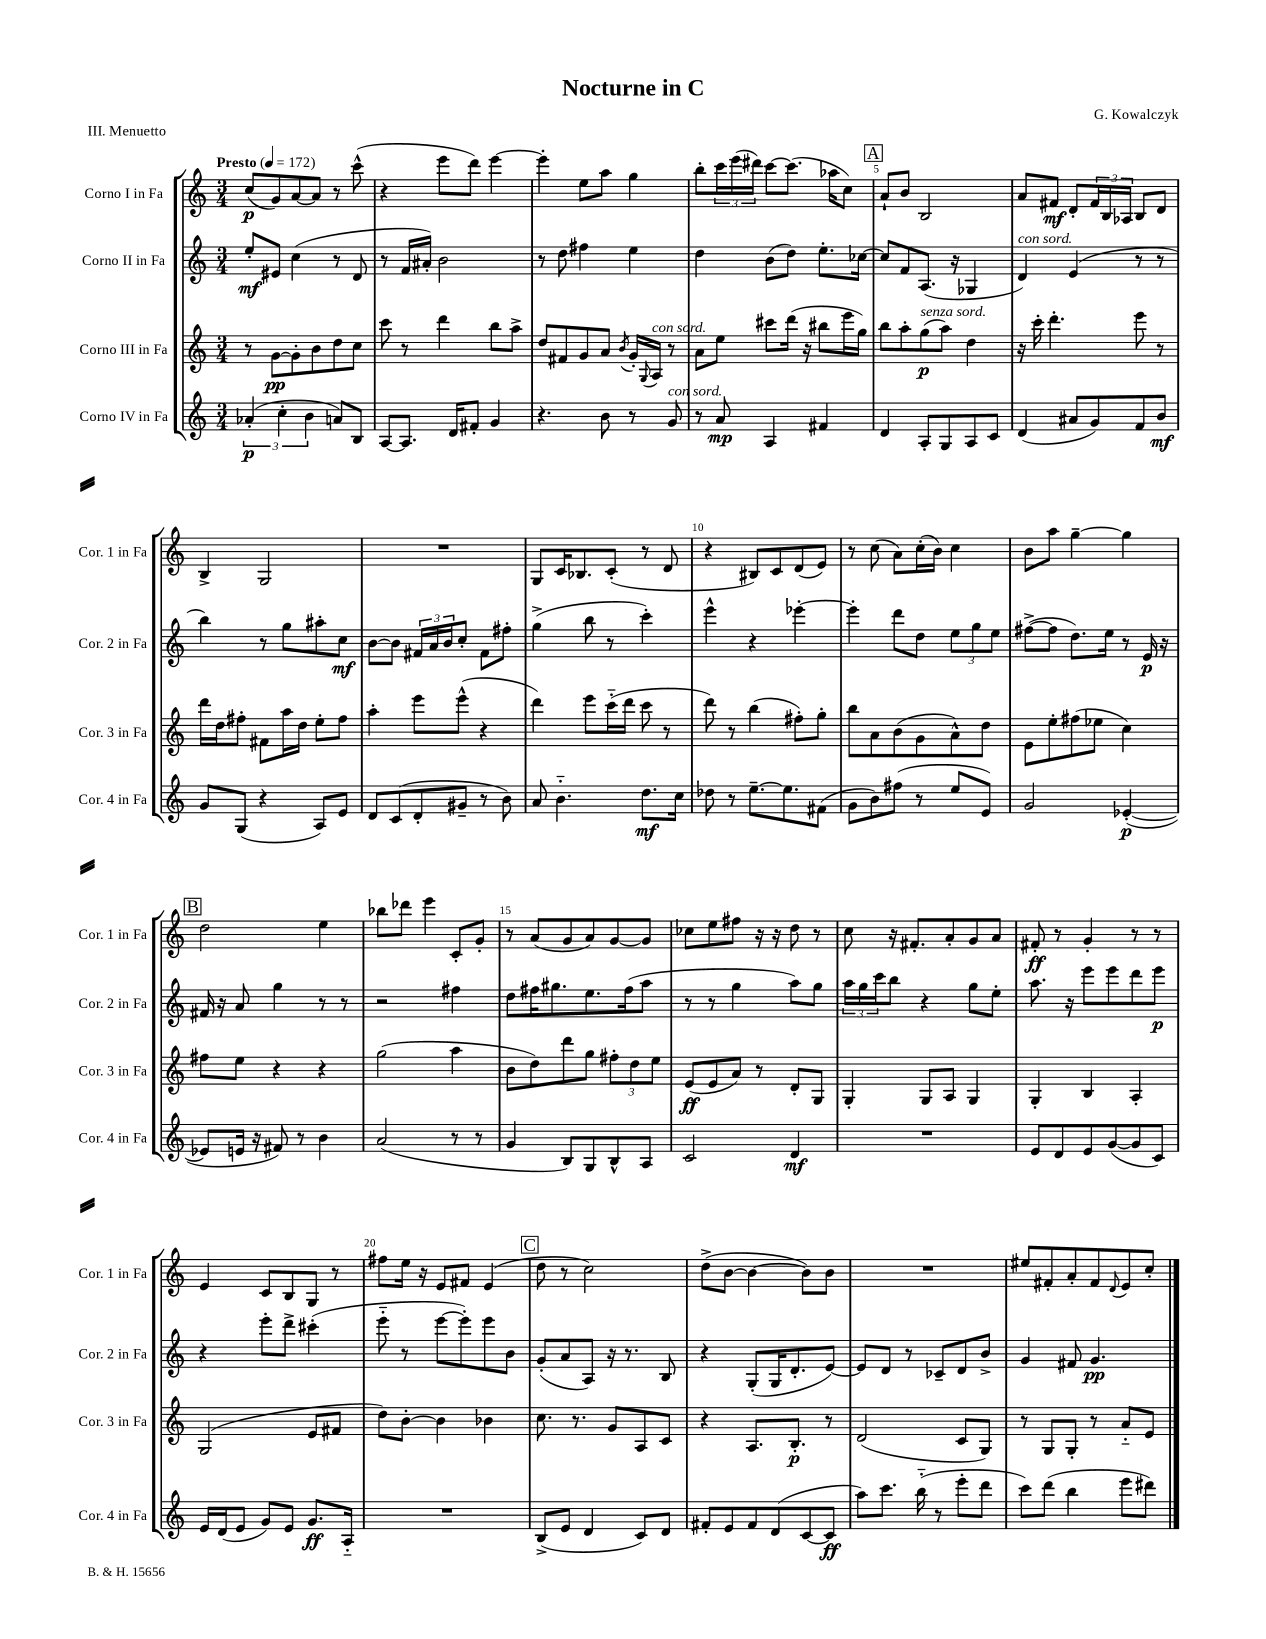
\header { title = "Nocturne in C" composer = "G. Kowalczyk" piece = "III. Menuetto" }
<<
\new StaffGroup <<
\new Staff = "s0" \with { instrumentName = "Corno I in Fa" shortInstrumentName = "Cor. 1 in Fa" } {
    \clef treble \key c \major \numericTimeSignature \time 3/4 \tempo "Presto" 4 = 172
    c''8\p( g'8) a'8~ a'8 r8 c'''8-^( |
    r4 e'''8 d'''8) e'''4~ |
    e'''4-. e''8 a''8 g''4 |
    b''8-. \tuplet 3/2 { c'''16 e'''16( dis'''16) } c'''8~ c'''8.( aes''16 c''8) |
    \mark \markup { \box "A" } a'8-! b'8 b2 |
    a'8 fis'8\mf d'8-. \tuplet 3/2 { fis'16 b16 aes16 } b8 d'8 |
    b4-> g2 |
    R2. |
    g8 c'16 bes8. c'8-.( r8 d'8 |
    r4 bis8) c'8 d'8( e'8) |
    r8 c''8( a'8) c''16-.( b'16) c''4 |
    b'8 a''8 g''4~-- g''4 |
    \mark \markup { \box "B" } d''2 e''4 |
    bes''8 des'''8 e'''4 c'8-. g'8-. |
    r8 a'8( g'8 a'8) g'8~ g'8 |
    ces''8 e''8 fis''8 r16 r16 d''8 r8 |
    c''8 r16 fis'8.-. a'8-. g'8 a'8 |
    fis'8-.\ff r8 g'4-. r8 r8 |
    e'4 c'8 b8 g8 r8 |
    fis''8 e''16 r16 e'8 fis'8 e'4( |
    \mark \markup { \box "C" } d''8 r8 c''2) |
    d''8->( b'8~ b'4~ b'8) b'8 |
    R2. |
    eis''8 fis'8-. a'8-. fis'8 \appoggiatura { d'8 } e'8 c''8-. \bar "|." |
}
\new Staff = "s1" \with { instrumentName = "Corno II in Fa" shortInstrumentName = "Cor. 2 in Fa" } {
    \clef treble \key c \major \numericTimeSignature \time 3/4
    e''8-.\mf eis'8 c''4( r8 d'8 |
    r8 f'16 ais'16-.) b'2 |
    r8 d''8 fis''4 e''4 |
    d''4 b'8( d''8) e''8.-. ces''16~ |
    \mark \markup { \box "A" } ces''8 f'8 a8.( r16 ges4 |
    d'4^\markup { \italic "con sord." }) e'4( r8 r8 |
    b''4) r8 g''8 ais''8-. c''8\mf |
    b'8~ b'8 \tuplet 3/2 { fis'16 a'16 b'16 } c''8-. fis'8 fis''8-. |
    g''4->( b''8 r8 c'''4-.) |
    e'''4-^ r4 ees'''4~-. |
    ees'''4-. d'''8 d''8 \tuplet 3/2 { e''8 g''8 e''8 } |
    fis''8~->( fis''8 d''8.) e''16 r8 e'16\p r16 |
    \mark \markup { \box "B" } fis'16 r16 a'8 g''4 r8 r8 |
    r2 fis''4 |
    d''8 fis''16 gis''8. e''8. fis''16( a''8 |
    r8 r8 g''4 a''8) g''8 |
    \tuplet 3/2 { a''16 g''16 c'''16 } b''8 r4 g''8 e''8-. |
    a''8. r16 e'''8 e'''8 d'''8 e'''8\p |
    r4 e'''8-. d'''8-> cis'''4-.( |
    e'''8-_ r8 e'''8~ e'''8-.) e'''8 b'8 |
    \mark \markup { \box "C" } g'8-.( a'8 a8) r16 r8. b8 |
    r4 g8-.( g16 d'8.-. e'8~) |
    e'8 d'8 r8 ces'8-- d'8 b'8-> |
    g'4 fis'8 g'4.\pp \bar "|." |
}
\new Staff = "s2" \with { instrumentName = "Corno III in Fa" shortInstrumentName = "Cor. 3 in Fa" } {
    \clef treble \key c \major \numericTimeSignature \time 3/4
    r8 g'8~\pp g'8-. b'8 d''8 c''8 |
    c'''8 r8 d'''4 b''8 a''8-> |
    d''8 fis'8 g'8 a'8 \acciaccatura { b'8 } g'16-. \appoggiatura { g8 } a16^\markup { \italic "con sord." } r8 |
    a'8 e''8 cis'''8 d'''16( r16 bis''8 e'''16 g''16) |
    \mark \markup { \box "A" } b''8 a''8-. g''8\p^\markup { \italic "senza sord." }( a''8) d''4 |
    r16 c'''16-. d'''4.-. e'''8 r8 |
    d'''16 d''16 fis''8-. fis'8 a''16 d''16 e''8-. fis''8 |
    a''4-. e'''8 e'''8-^( r4 |
    d'''4) e'''8 c'''16-_( d'''16 c'''8 r8 |
    d'''8) r8 b''4( fis''8-.) g''8-. |
    b''8 a'8 b'8( g'8 a'8-^) d''8 |
    e'8 e''8-. fis''8( ees''8 c''4) |
    \mark \markup { \box "B" } fis''8 e''8 r4 r4 |
    g''2( a''4 |
    b'8 d''8) d'''8 g''8 \tuplet 3/2 { fis''8-. d''8 e''8 } |
    e'8\ff( e'8 a'8) r8 d'8-. g8 |
    g4-. g8 a8 g4 |
    g4-. b4 a4-. |
    g2( e'8 fis'8 |
    d''8) b'8~-. b'4 bes'4 |
    \mark \markup { \box "C" } c''8. r8. g'8 a8 c'8 |
    r4 a8. b8.-.\p r8 |
    d'2( c'8 g8) |
    r8 g8 g8-. r8 a'8-_ e'8 \bar "|." |
}
\new Staff = "s3" \with { instrumentName = "Corno IV in Fa" shortInstrumentName = "Cor. 4 in Fa" } {
    \clef treble \key c \major \numericTimeSignature \time 3/4
    \tuplet 3/2 { aes'4-.\p( c''4-. b'4 } a'8) b8 |
    a8~ a8. d'16 fis'8-. g'4 |
    r4. b'8 r8 g'8^\markup { \italic "con sord." } |
    r8 a'8\mp a4 fis'4 |
    \mark \markup { \box "A" } d'4 a8-. g8 a8 c'8 |
    d'4( ais'8 g'8) f'8 b'8\mf |
    g'8 g8( r4 a8) e'8 |
    d'8 c'8( d'8-. gis'8-- r8 b'8) |
    a'8 b'4.-_ d''8.\mf c''16 |
    des''8 r8 e''8.~-- e''8. fis'8( |
    g'8 b'8) fis''8( r8 e''8 e'8) |
    g'2 ees'4~-.\p( |
    \mark \markup { \box "B" } ees'8 e'16 r16 fis'8) r8 b'4 |
    a'2( r8 r8 |
    g'4 b8) g8 b8-^ a8 |
    c'2 d'4\mf |
    R2. |
    e'8 d'8 e'8 g'8~( g'8 c'8) |
    e'16 d'16( e'8 g'8) e'8 g'8.\ff a16-_ |
    R2. |
    \mark \markup { \box "C" } b8->( e'8 d'4 c'8) d'8 |
    fis'8-. e'8 fis'8 d'8( c'8~ c'8\ff |
    a''8) c'''8. b''16-_( r8 e'''8-. d'''8 |
    c'''8) d'''8( b''4 e'''8 dis'''8) \bar "|." |
}
>>
>>
\layout { \context { \Score \override BarNumber.break-visibility = ##(#f #t #t) barNumberVisibility = #(every-nth-bar-number-visible 5) } }
